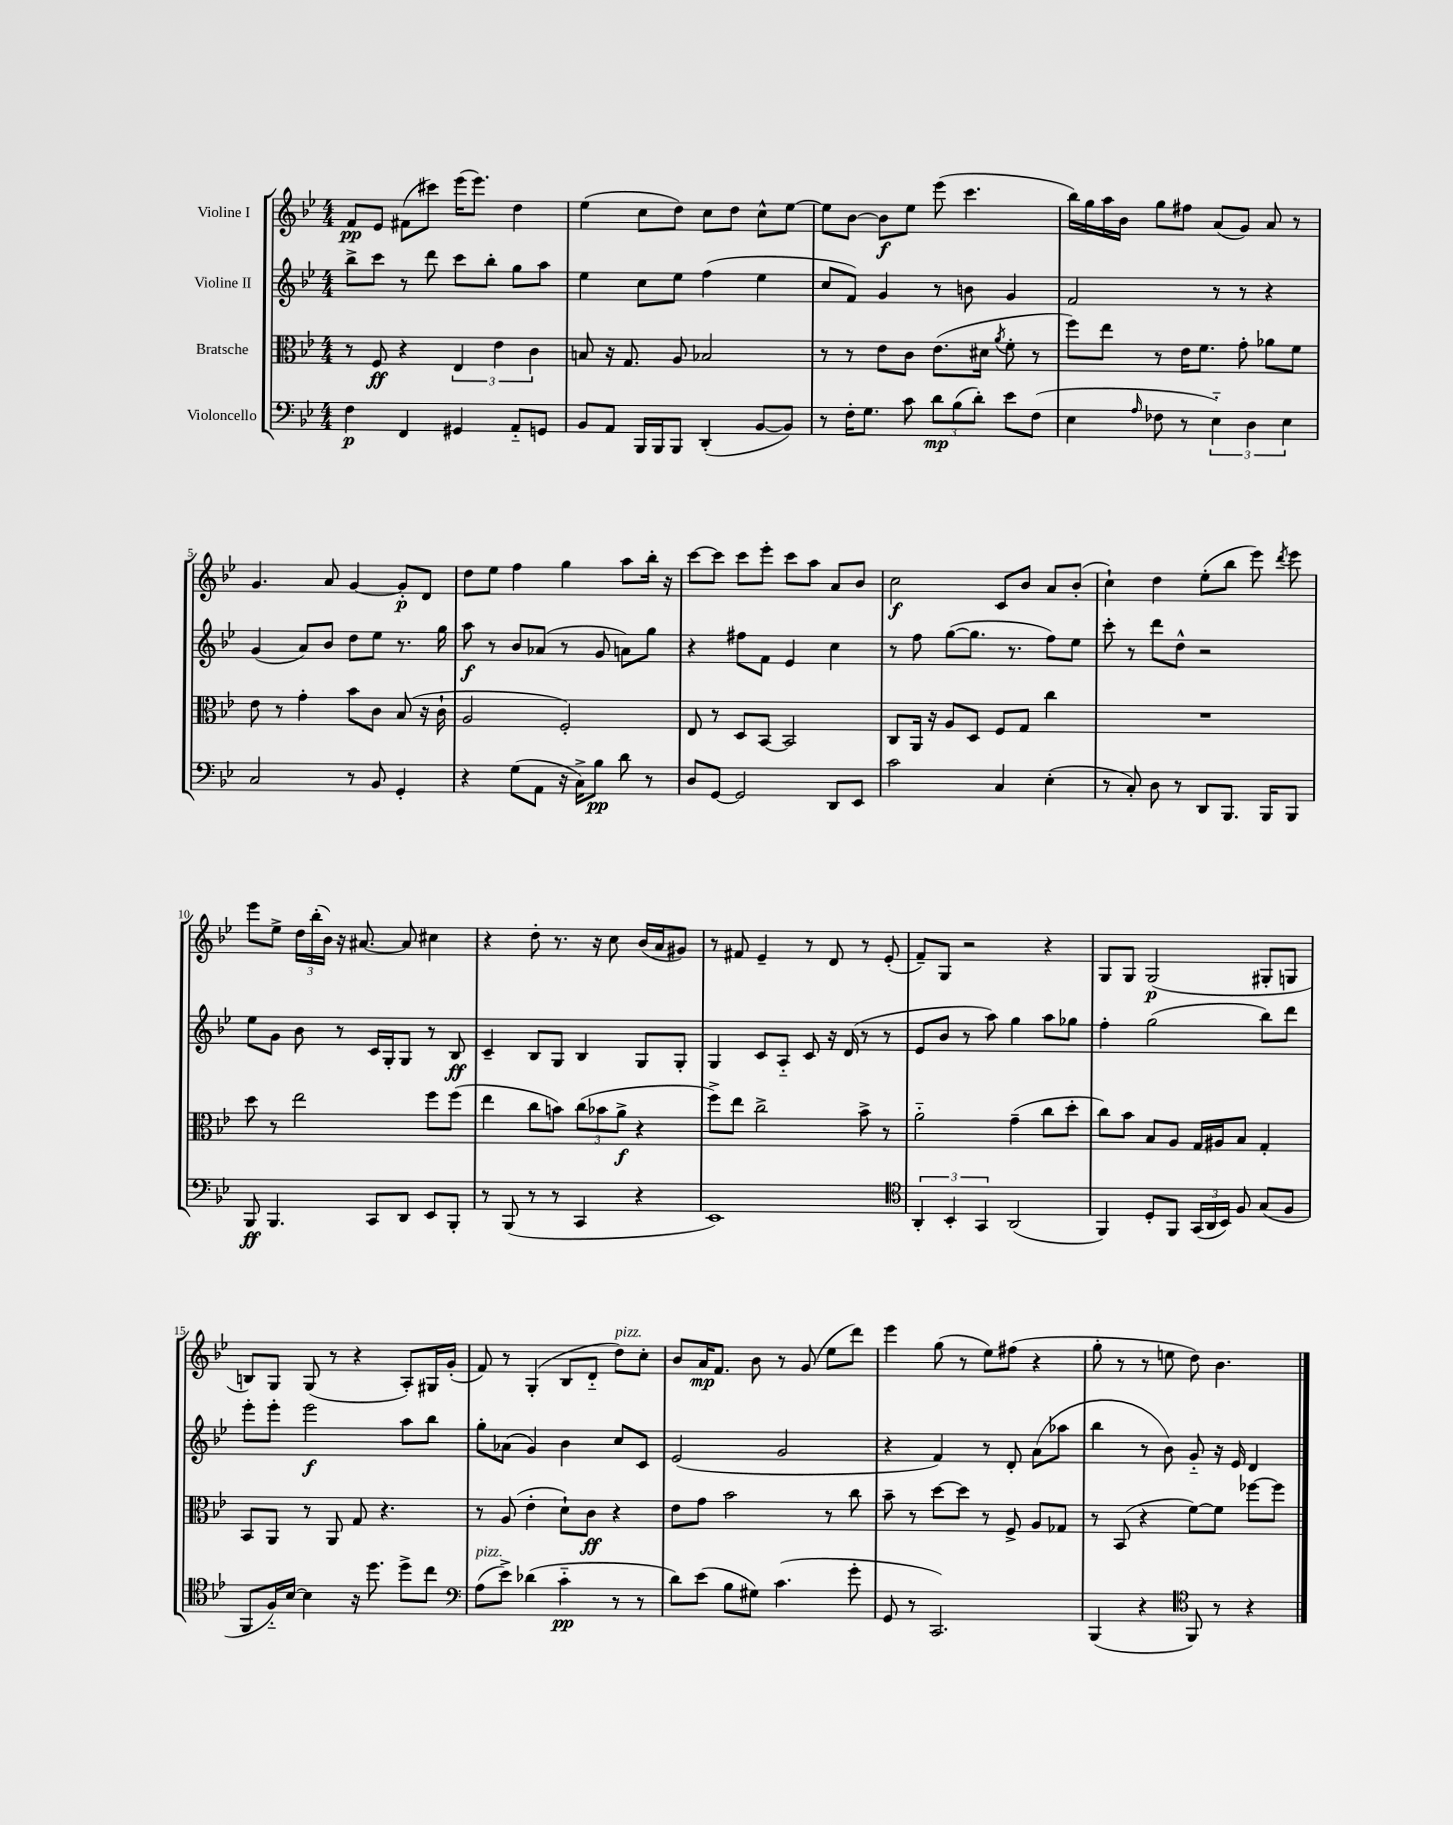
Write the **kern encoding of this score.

**kern	**dynam	**kern	**dynam	**kern	**dynam	**kern	**dynam
*part4	*part4	*part3	*part3	*part2	*part2	*part1	*part1
*staff4	*staff4	*staff3	*staff3	*staff2	*staff2	*staff1	*staff1
*I"Violoncello	*	*I"Bratsche	*	*I"Violine II	*	*I"Violine I	*
*clefF4	*	*clefC3	*	*clefG2	*	*clefG2	*
*k[b-e-]	*	*k[b-e-]	*	*k[b-e-]	*	*k[b-e-]	*
*M4/4	*	*M4/4	*	*M4/4	*	*M4/4	*
=1	=1	=1	=1	=1	=1	=1	=1
4F\	p	8r	.	8bb-^\L	.	8f/L	pp
.	.	8F/	ff	8ccc\J	.	8e-/J	.
4FF/	.	4r	.	8r	.	(8f#X\L	.
.	.	.	.	8ddd\	.	8ccc#X\J)	.
4GG#X/	.	6E-/	.	8ccc\L	.	(16eee-\KL	.
.	.	.	.	.	.	8.eee-\J)	.
.	.	.	.	8bb-'\J	.	.	.
.	.	6e-\	.	.	.	.	.
8AA/L	.	.	.	8gg\L	.	4dd\	.
.	.	6c\	.	.	.	.	.
8GGn/J	.	.	.	8aa\J	.	.	.
=2	=2	=2	=2	=2	=2	=2	=2
8BB-/L	.	8Bn/	.	4ee-\	.	(4ee-\	.
8AA/J	.	16r	.	.	.	.	.
.	.	8.G/	.	.	.	.	.
16BBB-/LL	.	.	.	8cc\L	.	8cc\L	.
16BBB-/J	.	.	.	.	.	.	.
8BBB-/J	.	8A/	.	8ee-\J	.	8dd\J)	.
(4DD'/	.	2B-X/	.	(4ff\	.	8cc\L	.
.	.	.	.	.	.	8dd\J	.
[8BB-/L	.	.	.	4ee-\	.	8cc^^\L	.
8BB-/J])	.	.	.	.	.	[8ee-\J	.
=3	=3	=3	=3	=3	=3	=3	=3
8r	.	8r	.	8cc/L	.	8ee-\L]	.
16F'\KL	.	8r	.	8f/J)	.	[8b-\J	.
8.G\J	.	.	.	.	.	.	.
.	.	8e-\L	.	4g/	.	8b-\L]	f
8c\	.	8c\J	.	.	.	8ee-\J	.
12d\L	mp	(8.e-\L	.	8r	.	(8eee-\	.
(12B-\	.	.	.	.	.	.	.
.	.	.	.	8bn\	.	4.ccc\	.
12d'\J)	.	.	.	.	.	.	.
.	.	16d#X\Jk	.	.	.	.	.
.	.	8qa/	.	.	.	.	.
8e-\L	.	8f'\	.	4g/	.	.	.
(8F\J	.	8r	.	.	.	.	.
=4	=4	=4	=4	=4	=4	=4	=4
4E-\	.	8ff\L)	.	2f/	.	16bb-\LL)	.
.	.	.	.	.	.	16gg\	.
.	.	8ee-\J	.	.	.	16aa\	.
.	.	.	.	.	.	16b-\JJ	.
16qqA/	.	.	.	.	.	.	.
8F-X\	.	8r	.	.	.	8gg\L	.
8r	.	16e-\KL	.	.	.	8ff#X\J	.
.	.	8.f\J	.	.	.	.	.
6E-\)	.	.	.	8r	.	(8a/L	.
.	.	8g'\	.	8r	.	8g/J)	.
6D\	.	.	.	.	.	.	.
.	.	8a-X\L	.	4r	.	8a/	.
6E-\	.	.	.	.	.	.	.
.	.	8f\J	.	.	.	8r	.
!!LO:LB:g=z
=5	=5	=5	=5	=5	=5	=5	=5
2C/	.	8e-\	.	(4g/	.	4.g/	.
.	.	8r	.	.	.	.	.
.	.	4g'\	.	8a/L)	.	.	.
.	.	.	.	8b-/J	.	8a/	.
8r	.	8b-\L	.	8dd\L	.	[4g/	.
8BB-/	.	8c\J	.	8ee-\J	.	.	.
4GG'/	.	(8B-/	.	8.r	.	8g'/L]	p
.	.	16r	.	.	.	8d/J	.
.	.	16c`\	.	16gg\	.	.	.
=6	=6	=6	=6	=6	=6	=6	=6
4r	.	2A/	.	8aa\	f	8dd\L	.
.	.	.	.	8r	.	8ee-\J	.
(8G\L	.	.	.	8b-/L	.	4ff\	.
8AA\J	.	.	.	(8a-X/J	.	.	.
16r	.	2F'/)	.	8r	.	4gg\	.
16C^\KL)	.	.	.	.	.	.	.
8B-\J	pp	.	.	8g/	.	.	.
8d\	.	.	.	8an\L)	.	8aa\L	.
8r	.	.	.	8gg\J	.	16bb-'\Jk	.
.	.	.	.	.	.	16r	.
=7	=7	=7	=7	=7	=7	=7	=7
8D/L	.	8E-/	.	4r	.	[8ccc\L	.
[8GG/J	.	8r	.	.	.	8ccc\J]	.
2GG/]	.	8D/L	.	8ff#X\L	.	8ccc\L	.
.	.	[8BB-/J	.	8f\J	.	8eee-'\J	.
.	.	2BB-/]	.	4e-/	.	8ccc\L	.
.	.	.	.	.	.	8aa\J	.
8DD/L	.	.	.	4cc\	.	8a/L	.
8EE-/J	.	.	.	.	.	8b-/J	.
=8	=8	=8	=8	=8	=8	=8	=8
2c\	.	8C/L	.	8r	.	2cc\	f
.	.	16AA/Jk	.	8ff\	.	.	.
.	.	16r	.	.	.	.	.
.	.	8A/L	.	([8gg\L	.	.	.
.	.	8D/J	.	8.gg\J]	.	.	.
4C/	.	8F/L	.	.	.	8c/L	.
.	.	.	.	8.r	.	.	.
.	.	8G/J	.	.	.	8b-/J	.
(4E-'\	.	4cc\	.	8ff\L)	.	8a/L	.
.	.	.	.	8ee-\J	.	(8b-'/J	.
=9	=9	=9	=9	=9	=9	=9	=9
8r	.	1r	.	8ccc'\	.	4cc`\)	.
8C'/)	.	.	.	8r	.	.	.
8D\	.	.	.	8ddd\L	.	4dd\	.
8r	.	.	.	8dd^^\J	.	.	.
8DD/L	.	.	.	2r	.	(8ee-'\L	.
8.BBB-/J	.	.	.	.	.	8bb-\J	.
.	.	.	.	.	.	8eee-\)	.
16BBB-/KL	.	.	.	.	.	.	.
.	.	.	.	.	.	8qddd/	.
8BBB-/J	.	.	.	.	.	8eee-\	.
!!LO:LB:g=z
=10	=10	=10	=10	=10	=10	=10	=10
8BBB-/	ff	8dd\	.	8ee-\L	.	8eee-\L	.
4.BBB-/	.	8r	.	8g\J	.	8ee-^\J	.
.	.	2ee-\	.	8b-\	.	24dd\LL	.
.	.	.	.	.	.	(24bb-'\	.
.	.	.	.	.	.	24b-\JJ)	.
.	.	.	.	8r	.	16r	.
.	.	.	.	.	.	[8.a#X/	.
8CC/L	.	.	.	16c/LL	.	.	.
.	.	.	.	16G'/J	.	.	.
8DD/J	.	.	.	8G/J	.	8a#/]	.
8EE-/L	.	8ff\L	.	8r	.	4cc#X\	.
8BBB-'/J	.	(8ff\J	.	8B-/	ff	.	.
=11	=11	=11	=11	=11	=11	=11	=11
8r	.	4ee-\	.	4c~/	.	4r	.
(8BBB-/	.	.	.	.	.	.	.
8r	.	8cc\L	.	8B-/L	.	8dd'\	.
8r	.	8bn\J)	.	8G/J	.	8.r	.
4CC/	.	(12cc\L	.	4B-/	.	.	.
.	.	.	.	.	.	16r	.
.	.	12b-X\	.	.	.	.	.
.	.	.	.	.	.	8cc\	.
.	.	12a^\J	f	.	.	.	.
4r	.	4r	.	8G/L	.	(16b-/LL	.
.	.	.	.	.	.	16a/J	.
.	.	.	.	8G'/J	.	8g#X/J)	.
=12	=12	=12	=12	=12	=12	=12	=12
1EE-)	.	8ff^\L)	.	4G/	.	8r	.
.	.	8ee-\J	.	.	.	8f#X/	.
.	.	2cc^\	.	8c/L	.	4e-~/	.
.	.	.	.	8A/J	.	.	.
.	.	.	.	8c/	.	8r	.
.	.	.	.	16r	.	8d/	.
.	.	.	.	(16d/	.	.	.
.	.	8b-^\	.	8r	.	8r	.
.	.	8r	.	8r	.	(8e-'/	.
=13	=13	=13	=13	=13	=13	=13	=13
*clefC4	*	*	*	*	*	*	*
6AA'/	.	2a\	.	8e-/L	.	8f~/L)	.
.	.	.	.	8b-/J	.	8G/J	.
6BB-'/	.	.	.	.	.	.	.
.	.	.	.	8r	.	2r	.
6GG/	.	.	.	.	.	.	.
.	.	.	.	8aa\)	.	.	.
(2AA/	.	(4g~\	.	4gg\	.	.	.
.	.	8cc\L	.	8aa\L	.	4r	.
.	.	8dd'\J	.	8gg-X\J	.	.	.
=14	=14	=14	=14	=14	=14	=14	=14
4FF/)	.	8cc\L)	.	4ff'\	.	8G/L	.
.	.	8b-\J	.	.	.	8G/J	.
8D'/L	.	8B-/L	.	(2gg\	.	(2G/	p
8FF/J	.	8A/J	.	.	.	.	.
(24GG/LL	.	16G/LL	.	.	.	.	.
24AA/	.	.	.	.	.	.	.
.	.	16A#X/J	.	.	.	.	.
24BB-/JJ)	.	.	.	.	.	.	.
8F/	.	8B-/J	.	.	.	.	.
(8G/L	.	4G'/	.	8bb-\L)	.	8G#X'/L	.
8F/J	.	.	.	8ddd\J	.	8Gn/J	.
!!LO:LB:g=z
=15	=15	=15	=15	=15	=15	=15	=15
8FF/L	.	8BB-/L	.	8eee-'\L	.	8Bn/L)	.
16F/L)	.	8AA/J	.	8eee-'\J	.	8G/J	.
[16B-/JJ	.	.	.	.	.	.	.
4B-\]	.	8r	.	2eee-\	f	(8G/	.
.	.	8AA/	.	.	.	8r	.
16r	.	8G/	.	.	.	4r	.
8.dd\	.	.	.	.	.	.	.
.	.	4.r	.	.	.	.	.
8dd^\L	.	.	.	8aa\L	.	8A'/L)	.
8cc\J	.	.	.	8bb-\J	.	16G#X/L	.
.	.	.	.	.	.	(16g'/JJ	.
=16	=16	=16	=16	=16	=16	=16	=16
*clefF4	*	*	*	*	*	*	*
!LO:TX:a:i:t=pizz.	!	!	!	!	!	!	!
(8A\L	.	8r	.	8gg'\L	.	8f/)	.
8e-^\J)	.	(8A/	.	(8a-X\J	.	8r	.
(4d-X\	.	4e-'\	.	4g/)	.	(4G'/	.
4c\	pp	8d`\L)	.	4b-\	.	8B-/L	.
.	.	8c\J	ff	.	.	8d/J	.
!	!	!	!	!	!	!LO:TX:a:i:t=pizz.	!
8r	.	4r	.	8cc/L	.	8dd\L)	.
8r	.	.	.	8c/J	.	8cc'\J	.
=17	=17	=17	=17	=17	=17	=17	=17
8d\L)	.	8e-\L	.	(2e-/	.	8b-/L	.
(8e-\J	.	8g\J	.	.	.	16a/K	mp
.	.	.	.	.	.	8.f/J	.
8B-\L	.	2b-\	.	.	.	.	.
8G#X\J)	.	.	.	.	.	8b-\	.
(4.c\	.	.	.	2g/	.	8r	.
.	.	.	.	.	.	(8g/	.
.	.	8r	.	.	.	8ee-\L	.
8g'\	.	8cc\	.	.	.	8ddd\J)	.
=18	=18	=18	=18	=18	=18	=18	=18
8GG/	.	8b-~\	.	4r	.	4eee-\	.
8r	.	8r	.	.	.	.	.
2.CC/)	.	[8dd\L	.	4f/)	.	(8gg\	.
.	.	8dd\J]	.	.	.	8r	.
.	.	8r	.	8r	.	8ee-\L)	.
.	.	8F^/	.	8d'/	.	(8ff#X\J	.
.	.	8A/L	.	(8a\L	.	4r	.
.	.	8G-X/J	.	8aa-X\J	.	.	.
=19	=19	=19	=19	=19	=19	=19	=19
(4BBB-/	.	8r	.	4bb-\	.	8gg'\	.
.	.	(8BB-/	.	.	.	8r	.
4r	.	4r	.	8r	.	8r	.
.	.	.	.	8b-\)	.	8een\	.
*clefC4	*	*	*	*	*	*	*
8FF/)	.	[8f\L)	.	8g/	.	8dd\)	.
8r	.	8f\J]	.	16r	.	4.b-\	.
.	.	.	.	16e-/	.	.	.
4r	.	[8ff-X\L	.	4d/	.	.	.
.	.	8ff-\J]	.	.	.	.	.
==	==	==	==	==	==	==	==
*-	*-	*-	*-	*-	*-	*-	*-
